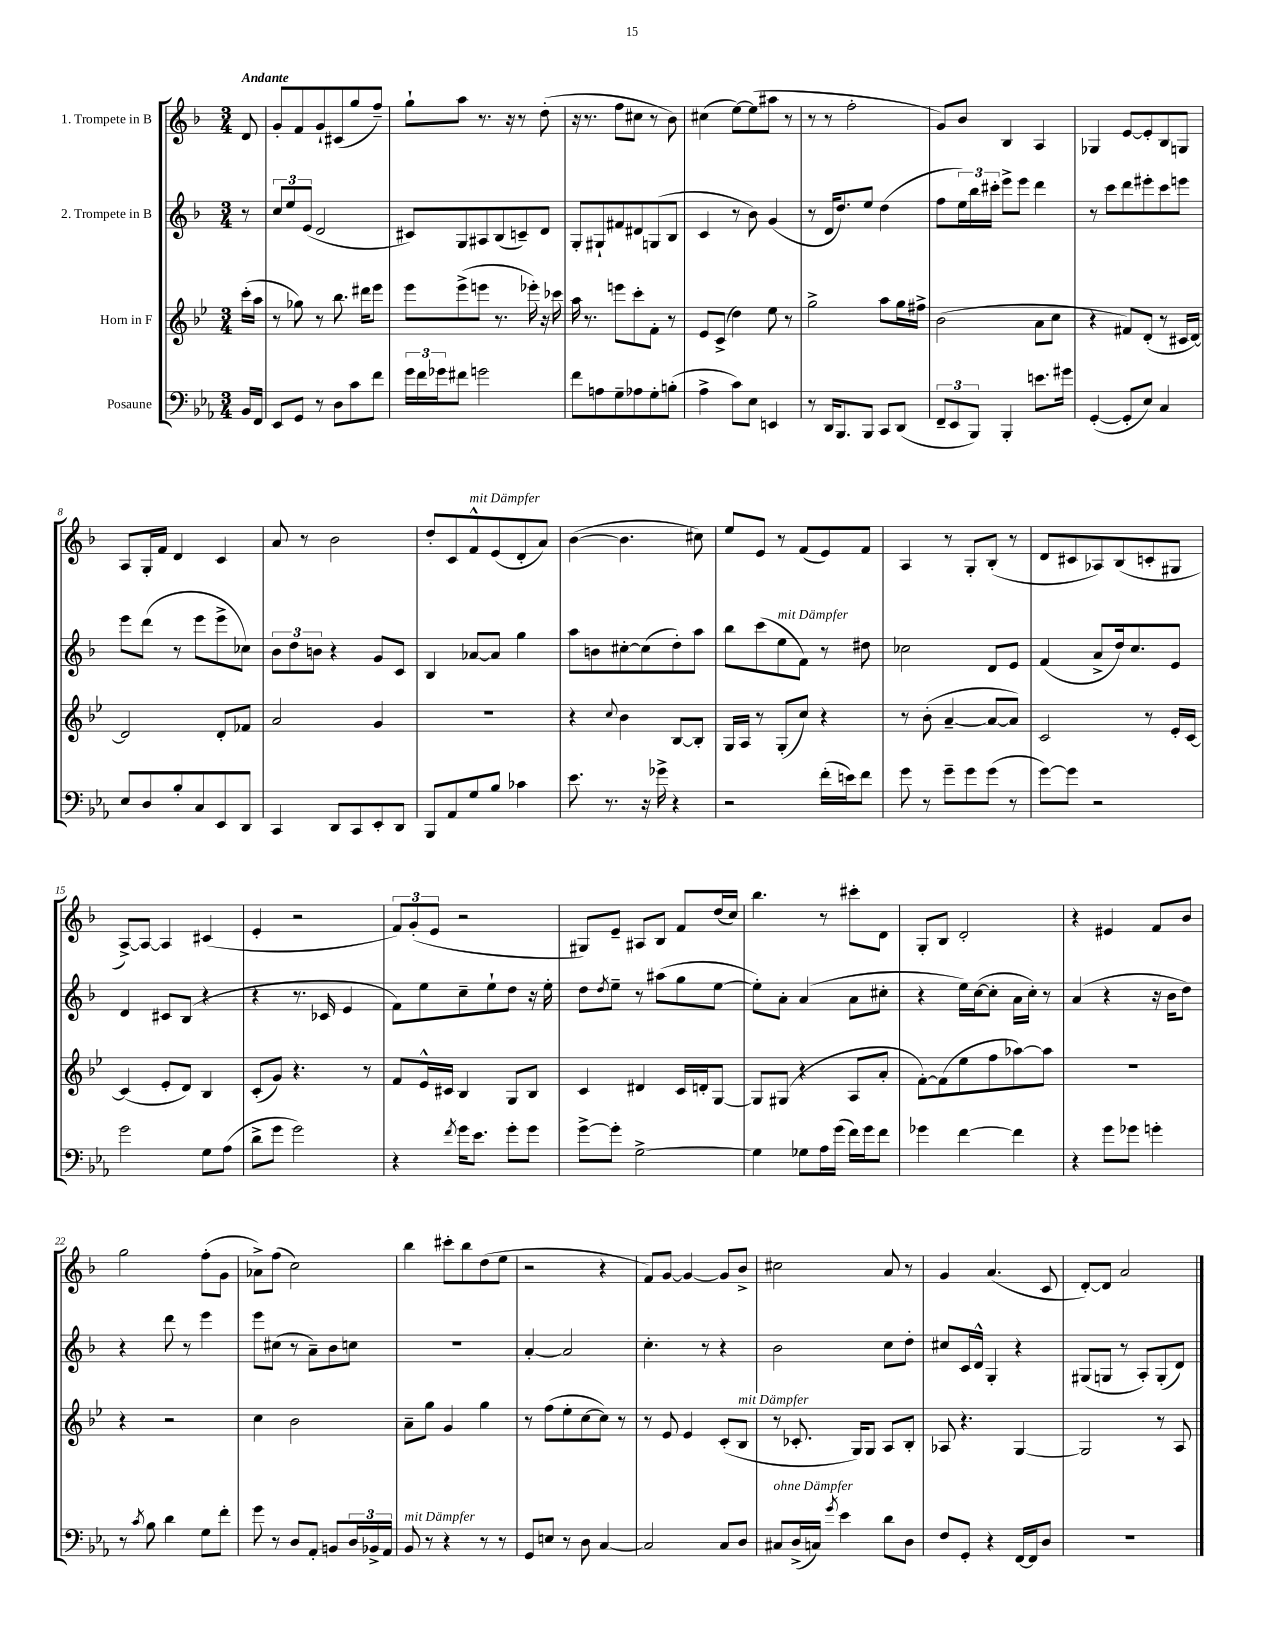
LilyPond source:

<<
\new StaffGroup <<
\new Staff = "s0" \with { instrumentName = "1. Trompete in B" } {
    \clef treble \key f \major \numericTimeSignature \time 3/4 \partial 8 \tempo "Andante"
    d'8 |
    g'8-. f'8 g'8-! cis'8( g''8 f''8--) |
    g''8-! a''8 r8. r16 r8 d''8-.( |
    r16 r8. f''8 cis''8 r8 bes'8) |
    cis''4( e''8~) e''8( ais''8 r8 |
    r8 r8 f''2-. |
    g'8) bes'8 bes4 a4 |
    ges4 e'8~ e'8-. bes8 g8 |
    a8 g16-. f'16 d'4 c'4 |
    a'8 r8 bes'2 |
    d''8-. c'8 f'8-^^\markup { \italic "mit Dämpfer" } e'8( d'8-. a'8) |
    bes'4~( bes'4. cis''8) |
    e''8 e'8 r8 f'8( e'8) f'8 |
    a4 r8 g8-. bes8-.( r8 |
    d'8 cis'8 aes8) bes8( c'8-. gis8 |
    a8~->) a8~ a4 cis'4( |
    e'4-. r2 |
    \tuplet 3/2 { f'8) g'8-.( e'8 } r2 |
    gis8) e'8-- ais8 bes8 f'8 d''16( c''16) |
    bes''4. r8 cis'''8-. d'8 |
    g8-. bes8 d'2-. |
    r4 eis'4 f'8 bes'8 |
    g''2 f''8-.( g'8 |
    aes'8->) f''8( c''2) |
    bes''4 cis'''8-. bes''8 d''8( e''8 |
    r2 r4 |
    f'8) g'8~ g'4~ g'8 bes'8-> |
    cis''2 a'8 r8 |
    g'4 a'4.( c'8 |
    d'8~-.) d'8 a'2 \bar "|." |
}
\new Staff = "s1" \with { instrumentName = "2. Trompete in B" } {
    \clef treble \key f \major \numericTimeSignature \time 3/4 \partial 8
    r8 |
    \tuplet 3/2 { c''8 e''8 e'8( } d'2 |
    cis'8) g8 ais8 bes8( c'8--) d'8 |
    g8-. gis8-! fis'8 dis'8 g8( bes8 |
    c'4 r8 bes'8) g'4( |
    r8 d'16 d''8.) e''8 d''4( |
    f''8 \tuplet 3/2 { e''16) bes''16 cis'''16-. } e'''8-> e'''8 d'''4 |
    r8 c'''8 d'''8 eis'''8-. c'''8 e'''8 |
    e'''8 d'''8( r8 e'''8 e'''8-> ces''8) |
    \tuplet 3/2 { bes'8 d''8 b'8 } r4 g'8 c'8 |
    bes4 aes'8~ aes'8 g''4 |
    a''8 b'8 cis''8~-. cis''8( d''8-.) a''8 |
    bes''8 c'''8( e''8^\markup { \italic "mit Dämpfer" } f'8) r8 dis''8 |
    ces''2 d'8 e'8 |
    f'4( a'8-> d''16) c''8. e'8 |
    d'4 cis'8 bes8( r4 |
    r4 r8. ces'16 e'4 |
    f'8) e''8 c''8-- e''8-! d''8 r16 e''16-. |
    d''8 \acciaccatura { d''8 } e''8-- r8 ais''8( g''8 e''8~ |
    e''8-.) a'8-. a'4( a'8 cis''8-. |
    r4 e''16) c''16~( c''8-. a'16 c''16-.) r8 |
    a'4( r4 r16 bes'16 d''8) |
    r4 d'''8 r8 e'''4 |
    e'''8 cis''8( r8 a'8--) bes'8 c''8 |
    R2. |
    a'4~-. a'2 |
    c''4.-. r8 r4 |
    bes'2 c''8 d''8-. |
    cis''8 c'16 d'16-^ g4-. r4 |
    gis8( g8 r8 a8-.) g8-.( d'8) \bar "|." |
}
\new Staff = "s2" \with { instrumentName = "Horn in F" } {
    \clef treble \key bes \major \numericTimeSignature \time 3/4 \partial 8
    c'''16-.( a''16 |
    r8 ges''8) r8 bes''8. dis'''16 ees'''8 |
    ees'''8 ees'''8->( e'''8 r8. ees'''16-.) r16 ces'''16 |
    a''16 r8. e'''8 c'''8-. f'8-. r8 |
    ees'8 c'8->( d''4) ees''8 r8 |
    g''2-> a''8 g''16 fis''16-> |
    bes'2( a'8 c''8 |
    r4 fis'8) d'8-.( r8 cis'16 d'16~) |
    d'2 d'8-. fes'8 |
    a'2 g'4 |
    R2. |
    r4 \appoggiatura { c''8 } bes'4 bes8~ bes8-. |
    g16 a16 r8 g8-.( c''8) r4 |
    r8 bes'8-.( a'4~-- a'8~ a'8) |
    c'2 r8 ees'16-. c'16~ |
    c'4( ees'8-. d'8) bes4 |
    c'8-.( g'8) r4. r8 |
    f'8 ees'16-^ cis'16 bes4 g8 bes8 |
    c'4 dis'4 c'16 d'16-. g8~ |
    g8 gis8( r4 a8 a'8-. |
    f'8~-.) f'8( ees''8 f''8 aes''8~) aes''8 |
    R2. |
    r4 r2 |
    c''4 bes'2 |
    a'8-- g''8 g'4 g''4 |
    r8 f''8( ees''8-. c''8~ c''8) r8 |
    r8 ees'8 ees'4 c'8-.( bes8^\markup { \italic "mit Dämpfer" } |
    r8 ces'8.-. g16) g8 a8 bes8-. |
    aes8 r4. g4~ |
    g2 r8 a8 \bar "|." |
}
\new Staff = "s3" \with { instrumentName = "Posaune" } {
    \clef bass \key ees \major \numericTimeSignature \time 3/4 \partial 8
    bes,16 f,16 |
    ees,8 g,8 r8 d8 c'8 f'8 |
    \tuplet 3/2 { g'16 f'16 ges'16 } fis'8 g'2 |
    f'8 a8 g8-- aes8 g8-. b8-.( |
    aes4-> c'8) ees8 e,4 |
    r8 d,16 bes,,8. bes,,8 c,8 d,8( |
    \tuplet 3/2 { f,8-- ees,8 bes,,8) } bes,,4-. e'8. gis'16 |
    g,4~-.( g,8-. ees8) c4 |
    ees8 d8 bes8-. c8 ees,8 d,8 |
    c,4 d,8 c,8 ees,8-. d,8 |
    bes,,8 aes,8 g8 bes8 ces'4 |
    ees'8. r8. r16 ges'16-> r4 |
    r2 f'16-.( e'16) f'8 |
    g'8 r8 g'8-- g'8 g'8( r8 |
    g'8~) g'8 r2 |
    g'2 g8 aes8( |
    d'8-> g'8 g'2) |
    r4 \acciaccatura { f'8 } g'16 ees'8. g'8-. g'8 |
    g'8~-> g'8-. g2~-> |
    g4 ges8 aes16 g'16( f'16) g'16 f'8 |
    ges'4 f'4~ f'4 |
    r4 g'8 ges'8 g'4-. |
    r8 \acciaccatura { c'8 } bes8 d'4 g8 f'8-. |
    g'8 r8 d8 aes,8-. b,8 \tuplet 3/2 { d16 bes,16-> aes,16 } |
    bes,8^\markup { \italic "mit Dämpfer" } r8 r4 r8 r8 |
    g,8 e8 r8 d8 c4~ |
    c2 c8 d8 |
    cis8^\markup { \italic "ohne Dämpfer" } d16->( c16) \acciaccatura { g'8 } ees'4 d'8 d8 |
    f8 g,8-. r4 f,16~ f,16 d8 |
    R2. \bar "|." |
}
>>
>>
